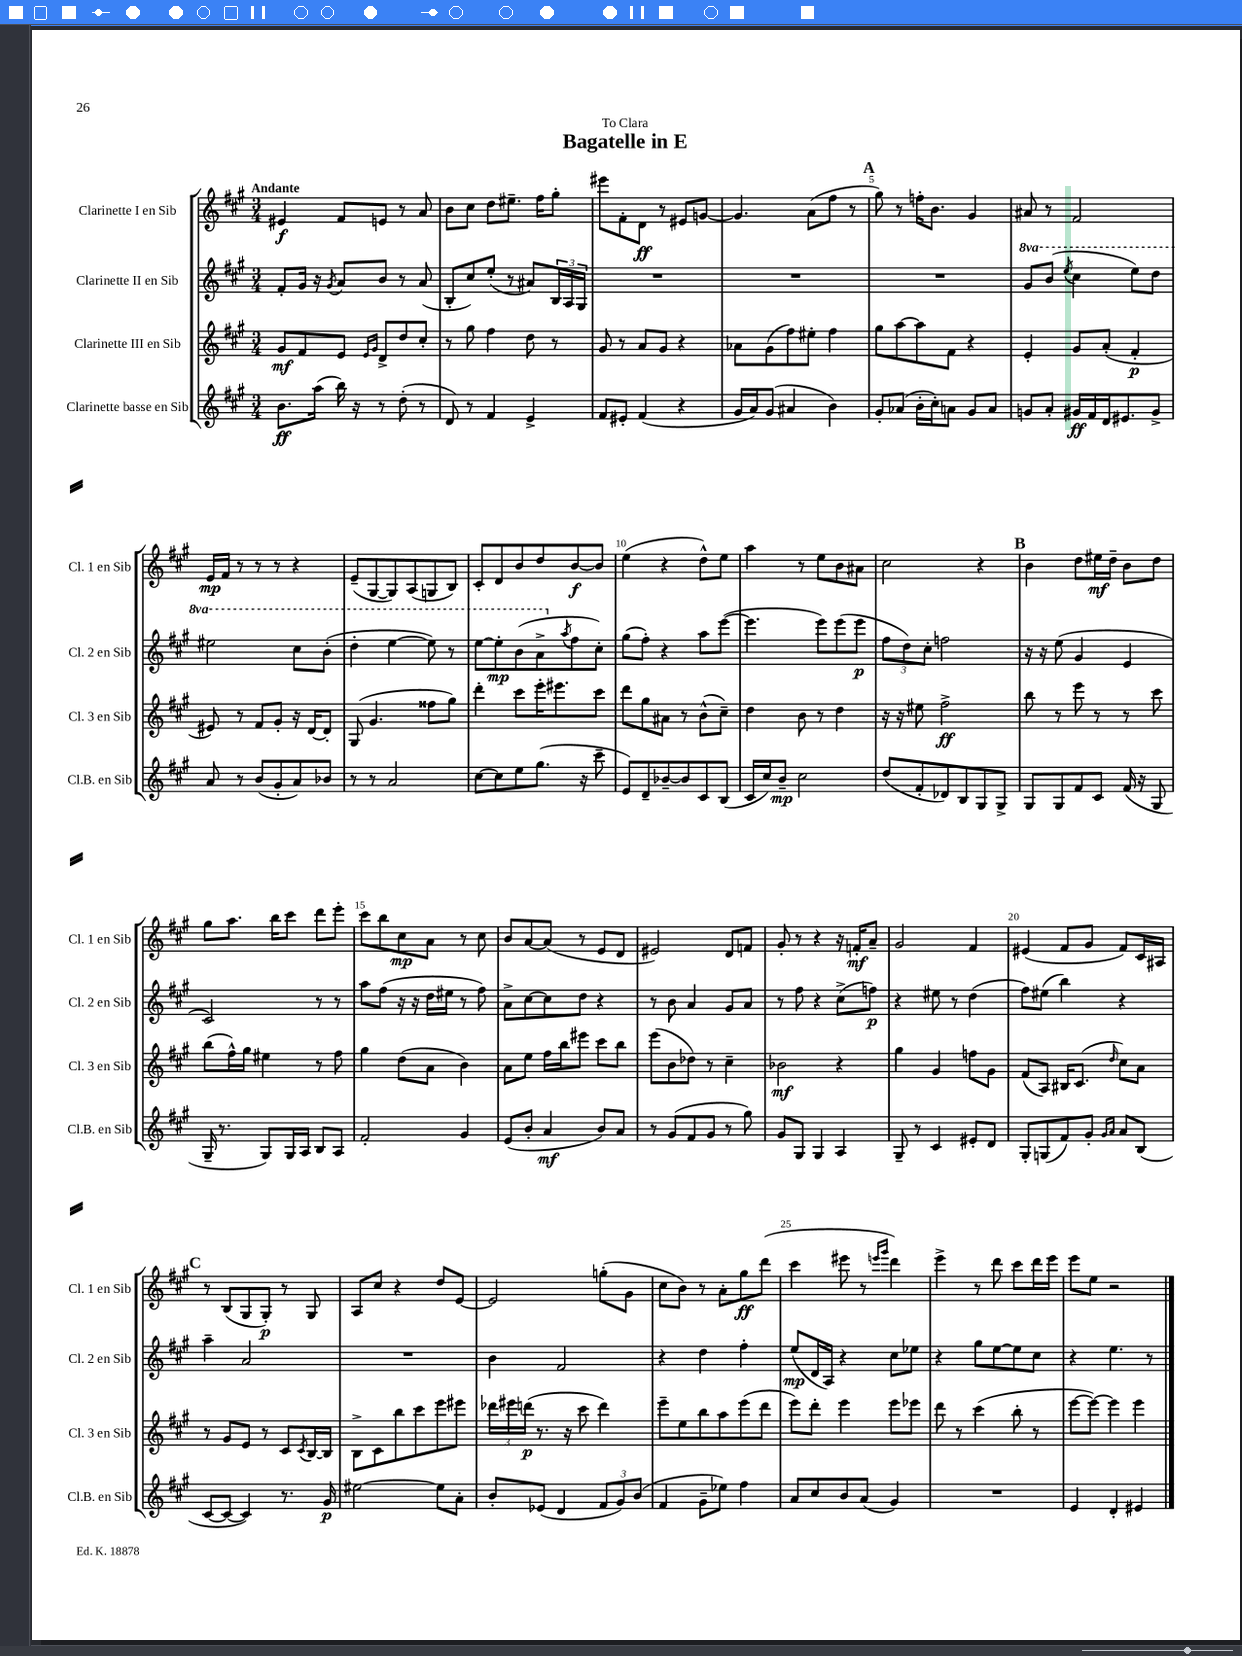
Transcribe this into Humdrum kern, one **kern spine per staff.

**kern	**kern	**kern	**kern
*staff4	*staff3	*staff2	*staff1
*clefG2	*clefG2	*clefG2	*clefG2
*k[f#c#g#]	*k[f#c#g#]	*k[f#c#g#]	*k[f#c#g#]
*M3/4	*M3/4	*M3/4	*M3/4
8.b\L	8g#/L	8f#'/L	4e#/
.	8f#/	16g#/Jk	.
(16aa\Jk	.	16r	.
.	.	8qg#/	.
16bb\)	8e/J	8a/L	8f#/L
16r	.	.	.
.	16qqe/LL	.	.
.	16qqg#/JJ	.	.
8r	8d^/L	8b/J	8e/J
(8dd'\	8dd/	8r	8r
8r	8cc#'/J	(8a/	8a/
=	=	=	=
8d/)	8r	8B'/L	8b\L
8r	8gg#\	8cc#/)	8cc#\J
4f#/	4ff#\	(8ee'/J	8dd\L
.	.	8r	8.ee#~\J
4e^/	8dd\	8a#/L)	.
.	.	.	16ff#\LK
.	8r	24B/L	8gg#'\J
.	.	24A/	.
.	.	24G#/JJ	.
=	=	=	=
8f#/L	8g#/	2.r	8eee#\L
8e#'/J	8r	.	8f#'\
(4f#/	8a/L	.	8d\J
.	8g#/J	.	8r
4r	4r	.	8e#/L
.	.	.	[8g/J
=	=	=	=
16g#/LL	8a-\L	2.r	4.g/]
16a/J)	.	.	.
(8g#/J	(8g#\	.	.
4a#/	8ff#\)	.	.
.	8ee#'\J	.	(8a\L
4b\)	4ff#\	.	8ff#\J
.	.	.	8r
=	=	=	=
8g#'/L	8gg#\L	2.r	8gg#\)
(8a-/J	[8aa\	.	8r
16b'\LL	8aa\]	.	16ff'\LK
16cc#'\J)	.	.	8.b\J
8a\J	8f#\J	.	.
8g#/L	4r	.	4g#/
8a/J	.	.	.
=	=	=	=
8g/L	4e'/	8gg#/L	8a#/
8a'/J	.	(8bb/J	8r
.	.	8qeee/	.
16g#/LL	8g#/L	4ccc#\	2f#/
16f#/	.	.	.
16d/J	(8a'/J	.	.
8.e#/	.	.	.
.	4f#'/	8eee\L)	.
8g#^/J	.	8ddd\J	.
=	=	=	=
8a/	8e#/)	2eee#\	16e/LL
.	.	.	16f#/JJ
8r	8r	.	8r
(8b/L	8f#/L	.	8r
8g#'/	8g#'/J	.	8r
8a/)	16r	8ccc#\L	4r
.	[16d/LK	.	.
8b-/J	8d'/]J	(8bb'\J	.
=	=	=	=
8r	(8G#/	4ddd'\	(8e~/L
8r	4.g#/	.	[8G#/
2a/	.	[4eee\	8G#/])
.	.	.	(8A/
.	8ff##\L	8eee\])	8G/
.	8gg#\J)	8r	8B/J)
=	=	=	=
[8cc#\L	4ddd'\	[8eee\L	8c#'/L
8cc#\]	.	8eee'\]	8d/
8ee\	8ccc#\L	(8bb\	8b/
(8.gg#\J	16eee'\K	8aa^\	8dd/
.	8.eee#\	.	.
.	.	8qaa/	.
.	.	8ff#\	[8b/
16r	.	.	.
8ccc#~\	8ccc#\J	8cc#'\J)	8b/]J
=	=	=	=
8e/L)	8ddd\L	(8gg#\L	(4ee\
8d~/	8gg#\	8ff#'\J)	.
[8b-~/	8a#\J	4r	4r
8b-/]	8r	.	.
8c#/	(8b^^\L	8aa\L	8dd^^\L)
(8B/J	8cc#~\J)	([8eee\J	8ee\J
=	=	=	=
16c#/LL	4dd\	4.eee\]	4aa\
16cc#/J)	.	.	.
8b~/J	.	.	.
2cc#\	8b\	.	8r
.	8r	8eee\L)	8ee\L
.	4dd\	(8eee\	8b\
.	.	8eee\J	8a#\J
=	=	=	=
(8dd/L	16r	12ff#\L	2cc#\
.	16r	.	.
.	.	12dd\)	.
8f#'/	8ee#\	.	.
.	.	12cc#'\J	.
8d-/)	2ff#^\	2ff\	.
8B/	.	.	.
8G#/	.	.	4r
8G#^/J	.	.	.
=	=	=	=
8G#/L	8bb\	16r	4b\
.	.	16r	.
8G#/	8r	(8ee\	.
8f#/	8eee\	4g#/	8dd\L
8c#/J	8r	.	16ee#\L
.	.	.	16dd~\JJ
(16f#/	8r	4e/	8b\L
16r	.	.	.
8G#/	8ccc#\	.	8dd\J
=	=	=	=
16G#~/	(8bb\L	2c#/)	8gg#\L
8.r	.	.	.
.	16ff#^^\L)	.	8.aa\J
.	16gg#\JJ	.	.
8G#/L)	4ee#\	.	.
.	.	.	16bb\LK
16G#/L	.	.	8ccc#\J
16A/JJ	.	.	.
8B/L	8r	8r	8ddd\L
8A/J	8ff#\	8r	8eee'\J
=	=	=	=
2f#'/	4gg#\	8aa\L	8ccc#\L
.	.	(8ff#\J	8bb\
.	(8dd\L	16r	8cc#\
.	.	16r	.
.	8a\J	16dd\LL	8a\J
.	.	16ee#\JJ	.
4g#/	4b\)	8r	8r
.	.	8ff#\)	8cc#\
=	=	=	=
(8e/L	8a\L	8a^\L	8b/L
8b'/J	8ee\J	[8cc#\	[8a/
4a/	16ff#\LL	8cc#\]	(8a/]J
.	16bb\J	.	.
.	8eee#\J	8dd\J	8r
8b/L)	8ccc#\L	4r	8e/L
8a/J	8bb\J	.	8d/J
=	=	=	=
8r	(8eee\L	8r	2e#/)
(8g#/L	8b\	8b\	.
8f#/	8dd-\J)	4a/	.
8g#/J	8r	.	.
8r	4cc#~\	8g#/L	8d/L
8gg#\)	.	8a/J	8f/J
=	=	=	=
8g#/L	2b-\	8r	8g#'/
8G#/J	.	8ff#\	8r
4G#/	.	4r	4r
4A/	4r	(8cc#^\L	16r
.	.	.	16f'/LK
.	.	8ff\J)	8a~/J
=	=	=	=
8G#~/	4gg#\	4r	2g#/
8r	.	.	.
4c#/	4g#/	8ee#\	.
.	.	8r	.
8e#'/L	8ff\L	(4dd\	4f#/
8d/J	8g#\J	.	.
=	=	=	=
8G#'/L	(8f#/L	8ff#\L)	(4e#/
(8G/	8A/J)	(8ee#\J	.
8f#/)	16B#/LK	4bb\)	8f#/L
.	(8.c#/J	.	.
8g#'/J	.	.	8g#/J
16qqg#/LL	.	.	.
16qqa/JJ	16qqdd/	.	.
8a/L	8cc#\L)	4r	8f#/L)
(8B/J	8a\J	.	16c#/L
.	.	.	16A#/JJ
=	=	=	=
[8c#/L	8r	4aa~\	8r
8c#/_J	8g#/L	.	(8B/L
4c#/])	8e/J	2a/	8G#/
.	8r	.	8G#'/J)
8.r	8c#/L	.	8r
.	8qc#/	.	.
.	[16B/L	.	8G#/
16g#/	16B/]JJ	.	.
=	=	=	=
[2ee#\	8B^\L	2.r	8A/L
.	8c#\	.	8cc#/J
.	8bb\	.	4r
.	8ccc#\	.	.
8ee#\]L	8eee\	.	8dd/L
8a'\J	8eee#\J	.	[8e/J
=	=	=	=
8b'/L	24ddd-\LL	4b\	2e/]
.	24eee#\	.	.
.	(24ddd\JJ	.	.
(8e-/J	8.r	.	.
4d/	.	2f#/	.
.	16r	.	.
.	8ccc#\	.	.
12f#/L	4ddd\)	.	(8gg'\L
12g#/)	.	.	.
.	.	.	8g#\J
(12b/J	.	.	.
=	=	=	=
4f#/	8eee~\L	4r	8cc#\L
.	8ee\	.	8b\J)
8g#~\L	8bb\	4dd\	8r
8ee-\J)	8aa\	.	8a'\L
4ff#\	(8eee\	4ff#'\	8gg#\
.	8ddd\J	.	(8ddd\J
=	=	=	=
8a/L	8eee\L)	(8ee/L	4ccc#\
8cc#/	8ddd'\J	16d/L	.
.	.	16A/JJ)	.
8b/	4eee\	4r	8eee#\
(8a/J	.	.	8r
.	.	.	16qqeee/LL
.	.	.	16qqggg#/JJ
4g#/)	8eee\L	8cc#\L	4ddd\)
.	8eee-\J	8ee-\J	.
=	=	=	=
2.r	8ddd\	4r	4eee^\
.	8r	.	.
.	(4ccc#\	8gg#\L	8r
.	.	[8ee\	8ddd\
.	8bb'\	8ee\]	8ccc#\L
.	8r	8cc#\J	16ddd\L
.	.	.	16eee\JJ
=	=	=	=
4e/	[8eee\L	4r	8eee\L
.	8eee\_J)	.	8ee\J
4d'/	4eee\]	4.ee\	2r
4e#/	4eee\	.	.
.	.	8r	.
==	==	==	==
*-	*-	*-	*-
